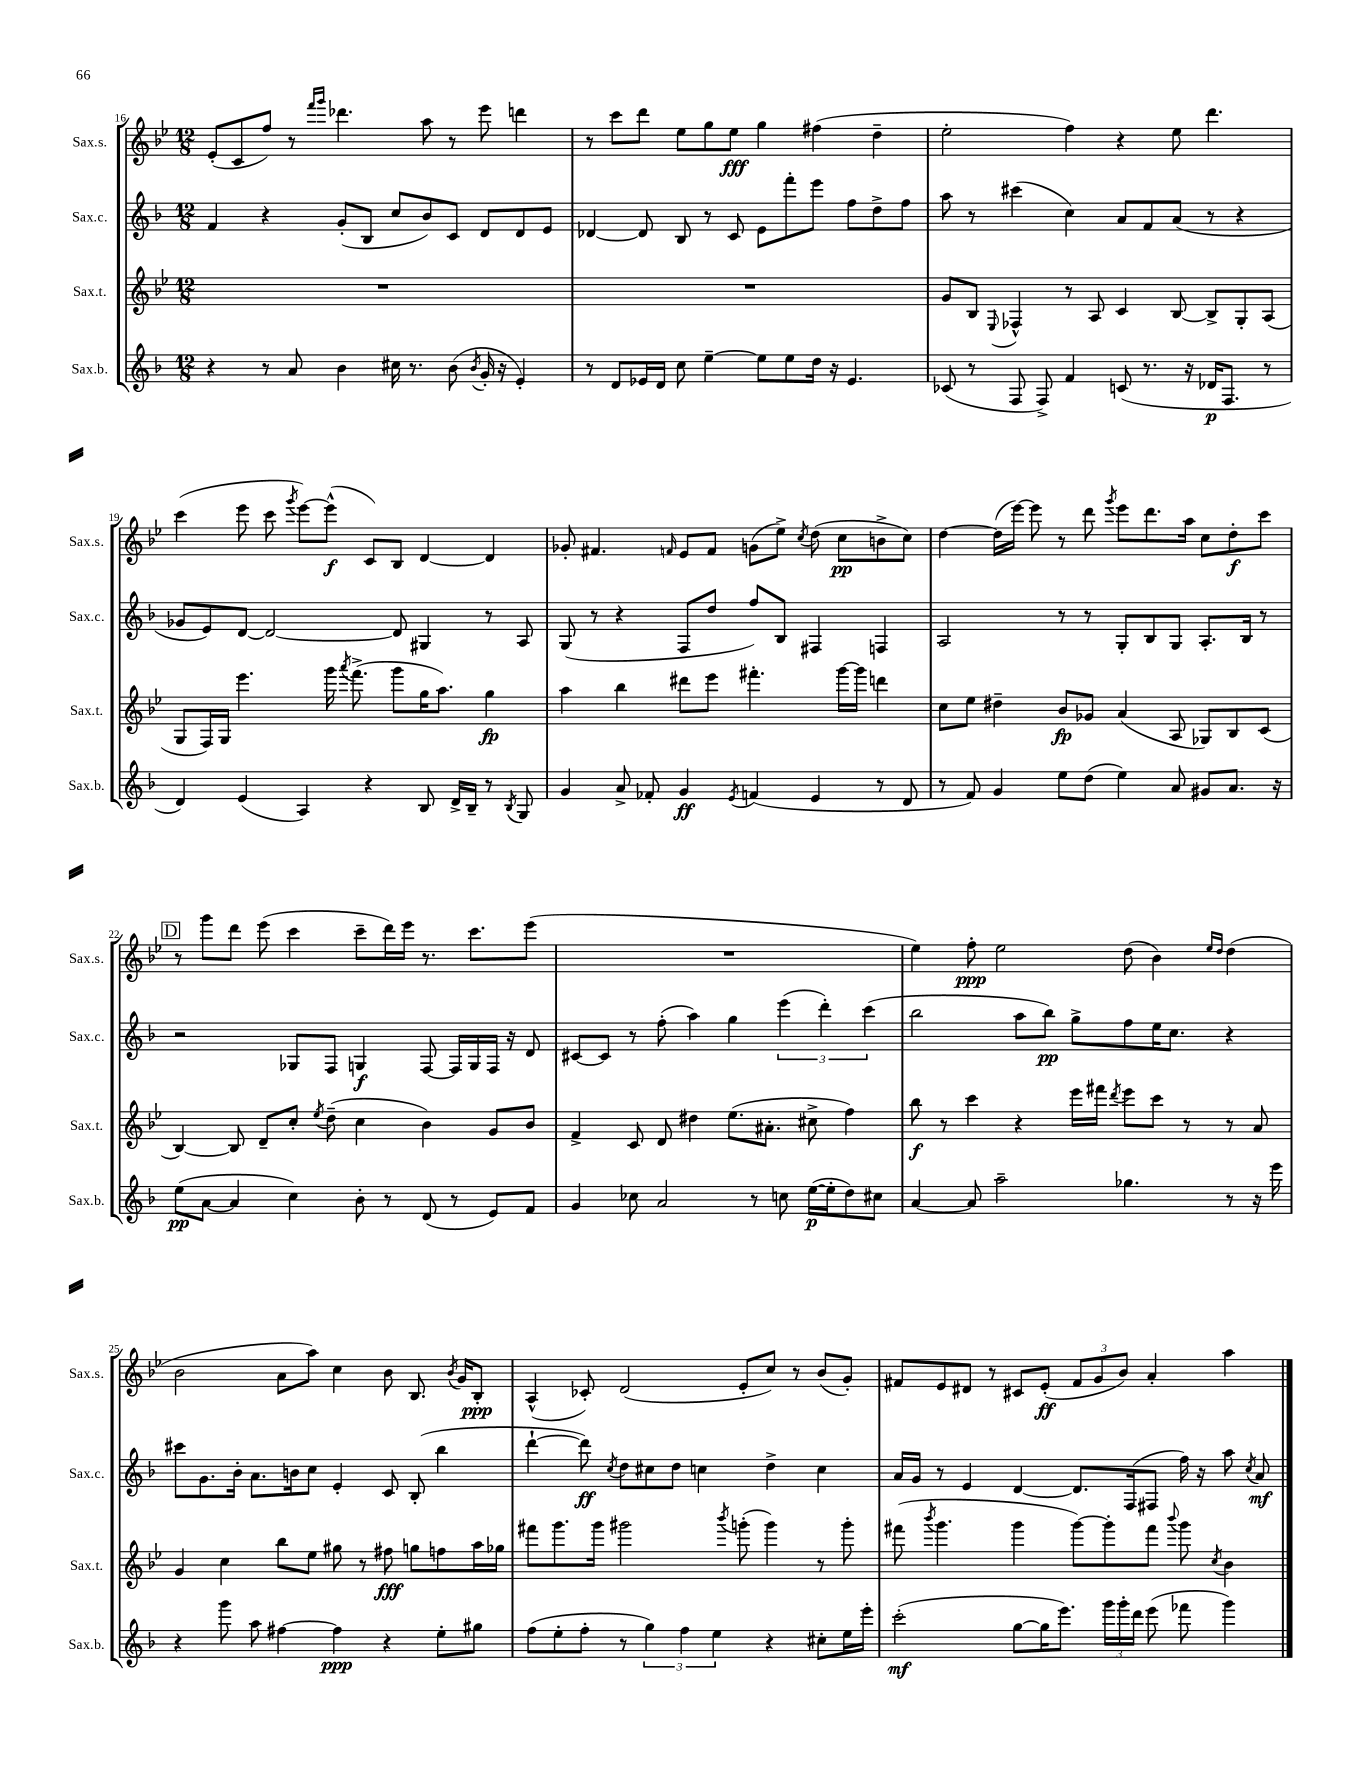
<<
\new StaffGroup <<
\new Staff = "s0" \with { instrumentName = "Sax.s." shortInstrumentName = "Sax.s." } {
    \clef treble \key bes \major \numericTimeSignature \time 12/8
    \autoBeamOff ees'8[-.( c'8 f''8]) r8 \grace { f'''16[ g'''16] } des'''4. a''8 r8 ees'''8 d'''4 |
    r8 c'''8[ d'''8] ees''8[ g''8 ees''8]\fff g''4 fis''4( d''4-- |
    ees''2-. f''4) r4 ees''8 d'''4. |
    c'''4( ees'''8 c'''8 \acciaccatura { g'''8 } ees'''8[~) ees'''8]-^\f( c'8[) bes8] d'4~ d'4 |
    ges'8-. fis'4. \grace { f'16 } ees'8[ f'8] g'8[( ees''8]->) \acciaccatura { c''8 } d''8( c''8[\pp b'8-> c''8]) |
    d''4~ d''16[( ees'''16]~) ees'''8 r8 d'''8 \acciaccatura { g'''8 } ees'''8[ d'''8. a''16] c''8[ d''8-.\f c'''8] |
    \mark \markup { \box "D" } r8 g'''8[ d'''8] ees'''8( c'''4 c'''8[-- d'''16) ees'''16] r8. c'''8.[ ees'''8]( |
    R1. |
    ees''4) f''8-.\ppp ees''2 d''8( bes'4) \grace { ees''16[ d''16] } d''4( |
    bes'2 a'8[ a''8]) c''4 bes'8 bes8. \acciaccatura { bes'8 } g'16[ bes8]-.\ppp |
    a4-^( ces'8-.) d'2( ees'8[-. c''8]) r8 bes'8[( g'8]-.) |
    fis'8[ ees'8 dis'8] r8 cis'8[ ees'8]-.\ff( \tuplet 3/2 { fis'8[ g'8 bes'8]) } a'4-. a''4 \bar "|." |
}
\new Staff = "s1" \with { instrumentName = "Sax.c." shortInstrumentName = "Sax.c." } {
    \clef treble \key f \major \numericTimeSignature \time 12/8
    \autoBeamOff f'4 r4 g'8[-.( bes8] c''8[ bes'8) c'8] d'8[ d'8 e'8] |
    des'4~ des'8 bes8 r8 c'8 e'8[ f'''8-. e'''8] f''8[ d''8-> f''8] |
    a''8 r8 cis'''4( c''4) a'8[ f'8 a'8]( r8 r4 |
    ges'8[ e'8) d'8]~ d'2~ d'8 gis4 r8 a8 |
    g8( r8 r4 f8[ d''8] f''8[) bes8] fis4 f4 |
    a2 r8 r8 g8[-. bes8 g8] a8.[-. bes16] r8 |
    \mark \markup { \box "D" } r2 ges8[ f8] g4\f f8~ f16[ g16 f16] r16 d'8 |
    cis'8[~ cis'8] r8 f''8-.( a''4) g''4 \tuplet 3/2 { e'''4( d'''4-.) c'''4( } |
    bes''2 a''8[ bes''8]\pp) g''8[-> f''8 e''16 c''8.] r4 |
    cis'''8[ g'8. bes'16]-. a'8.[ b'16 c''8] e'4-. c'8 bes8-.( bes''4 |
    d'''4~-! d'''8\ff) \acciaccatura { c''8 } d''8[ cis''8 d''8] c''4 d''4-> c''4 |
    a'16[ g'16] r8 e'4 d'4~ d'8.[ f16( fis8] f''16) r16 a''8 \acciaccatura { c''8 } a'8\mf \bar "|." |
}
\new Staff = "s2" \with { instrumentName = "Sax.t." shortInstrumentName = "Sax.t." } {
    \clef treble \key bes \major \numericTimeSignature \time 12/8
    \autoBeamOff R1. |
    R1. |
    g'8[ bes8] \appoggiatura { ees8 } fes4-^ r8 a8 c'4 bes8~ bes8[-> g8-. a8]( |
    g8[ f16) g16] ees'''4. g'''16 \acciaccatura { a'''8 } f'''8.->( g'''8[ g''16 a''8.]) g''4\fp |
    a''4 bes''4 dis'''8[ ees'''8] fis'''4.-. g'''16[~ g'''16] d'''4 |
    c''8[ ees''8] dis''4-- bes'8[\fp ges'8] a'4( a8 ges8[) bes8 c'8]( |
    \mark \markup { \box "D" } bes4~) bes8 d'8[-- c''8]-. \acciaccatura { ees''8 } d''8--( c''4 bes'4) g'8[ bes'8] |
    f'4-> c'8 d'8 dis''4 ees''8.[( ais'8.]-. cis''8-> f''4) |
    bes''8\f r8 c'''4 r4 ees'''16[ fis'''16] \acciaccatura { d'''8 } ees'''8[ c'''8] r8 r8 a'8 |
    g'4 c''4 bes''8[ ees''8] gis''8 r8 fis''8\fff g''8[ f''8 a''16 ges''16] |
    fis'''8[ g'''8. g'''16] gis'''2 \acciaccatura { bes'''8 } g'''8-.( g'''4) r8 g'''8-. |
    fis'''8( \acciaccatura { bes'''8 } g'''4. g'''4 g'''8[~) g'''8-. fis'''8] \appoggiatura { bes'''8 } g'''8 \acciaccatura { c''8 } bes'4 \bar "|." |
}
\new Staff = "s3" \with { instrumentName = "Sax.b." shortInstrumentName = "Sax.b." } {
    \clef treble \key f \major \numericTimeSignature \time 12/8
    \autoBeamOff r4 r8 a'8 bes'4 cis''16 r8. bes'8( \acciaccatura { bes'8 } g'16-. r16 e'4-.) |
    r8 d'8[ ees'16 d'16] c''8 e''4~-- e''8[ e''8 d''16] r16 ees'4. |
    ces'8( r8 f8 f8->) f'4 c'8( r8. r16 des'16[\p f8.] r8 |
    d'4) e'4( a4) r4 bes8 d'16[-> bes16]-- r8 \acciaccatura { bes8 } g8 |
    g'4 a'8-> fes'8-. g'4\ff \acciaccatura { e'8 } f'4( e'4 r8 d'8 |
    r8 f'8) g'4 e''8[ d''8]( e''4) a'8 gis'8[ a'8.] r16 |
    \mark \markup { \box "D" } e''8[\pp( a'8]~ a'4 c''4) bes'8-. r8 d'8( r8 e'8[) f'8] |
    g'4 ces''8 a'2 r8 c''8 e''16[~\p( e''16-. d''8) cis''8] |
    a'4~ a'8 a''2-- ges''4. r8 r16 e'''16 |
    r4 g'''8 a''8 fis''4~ fis''4\ppp r4 e''8[-. gis''8] |
    f''8[( e''8-. f''8]-. r8 \tuplet 3/2 { g''4) f''4 e''4 } r4 cis''8[-. e''16 e'''16]-. |
    c'''2-.\mf( g''8[~ g''16 e'''8.]) \tuplet 3/2 { g'''16[ g'''16-. d'''16] } e'''8( fes'''8 g'''4) \bar "|." |
}
>>
>>
\layout { \context { \Score currentBarNumber = #16 } }
